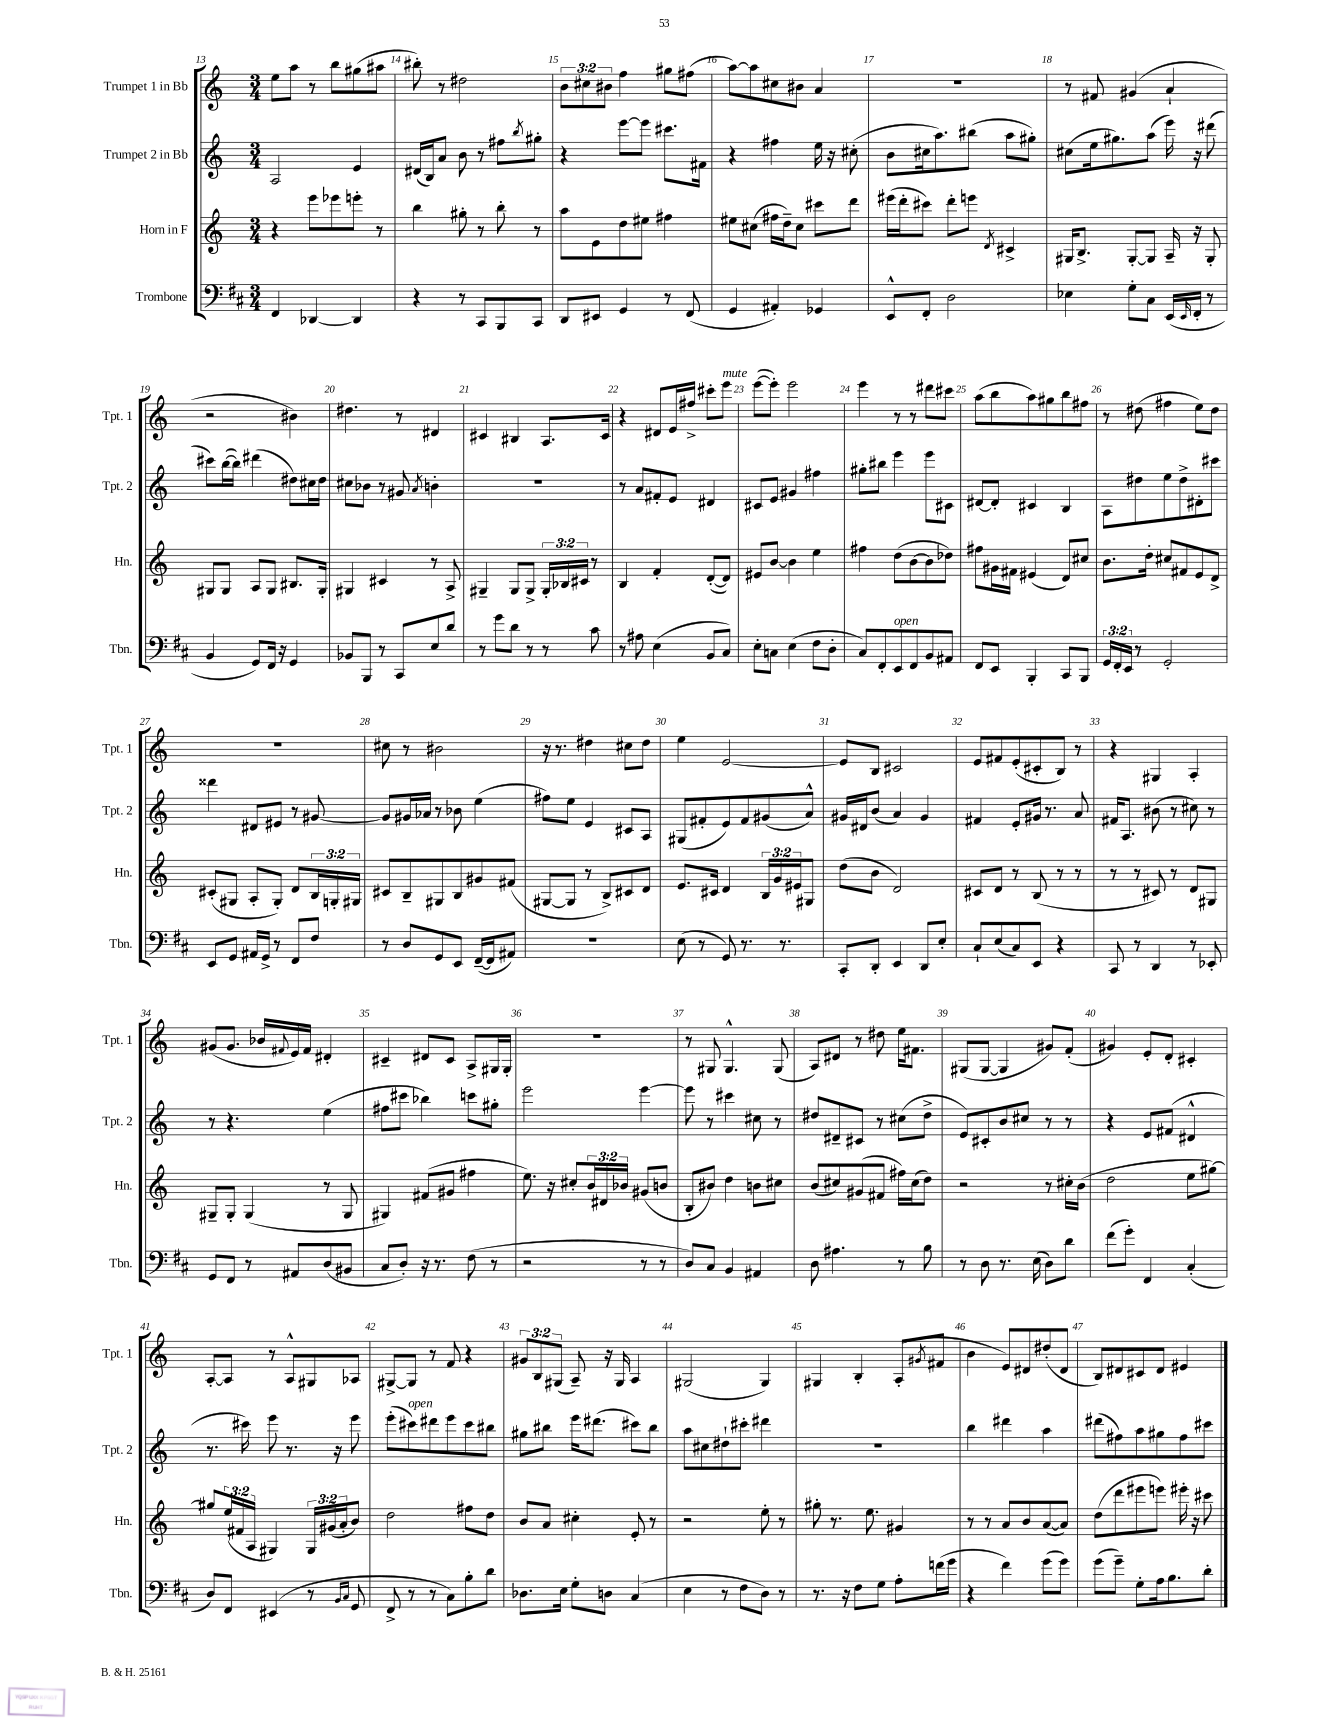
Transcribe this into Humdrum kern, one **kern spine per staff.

**kern	**kern	**kern	**kern
*staff4	*staff3	*staff2	*staff1
*clefF4	*clefG2	*clefG2	*clefG2
*k[f#c#]	*k[]	*k[]	*k[]
*M3/4	*M3/4	*M3/4	*M3/4
4FF#	4r	2A	8ee
.	.	.	8aa
[4DD-	8eee	.	8r
.	8eee-	.	8bb
4DD-]	8eee'	4e	(8gg#
.	8r	.	8aa#
=	=	=	=
4r	4bb	(16d#	8bb#')
.	.	16B)	.
.	.	8a	8r
8r	8gg#'	8b	2dd#
8CC#	8r	8r	.
8BBB	8bb'	8ff#	.
.	.	8qbb	.
8CC#	8r	8gg#'	.
=	=	=	=
8DD	8aa	4r	12b
.	.	.	12cc#
8EE#	8e	.	.
.	.	.	12b#
4GG	8dd	[8eee	4ff
.	8ee#	8eee]	.
8r	4ff#	8.ccc#	8gg#
(8FF#	.	.	(8ff#
.	.	16f#	.
=	=	=	=
4GG	8ee#	4r	[8aa)
.	(8cc#	.	8aa]
4AA#')	16ff#	4ff#	8cc#
.	16dd~)	.	.
.	8cc#	.	8b#
4GG-	8ccc#	16ee	4a
.	.	16r	.
.	8ddd	(8cc#'	.
=	=	=	=
8EE^^	(16eee#	8b	2.r
.	16ddd'	.	.
8FF#'	8ccc#)	16cc#	.
.	.	8.aa)	.
2D	8ddd'	.	.
.	8eee	(8bb#	.
.	8qd	.	.
.	4c#^	8aa	.
.	.	8gg#')	.
=	=	=	=
4E-	16G#	(8cc#	8r
.	8.B^	.	.
.	.	16ee	8f#
.	.	8.gg#)	.
8G'	[8G#'	.	(4g#
8C#	8G#]	(8aa	.
(16EE	16A~	16eee)	4a`
16qqEE	.	.	.
16FF#'	16r	16r	.
8r	8G#'	(8ddd#	.
=	=	=	=
4BB	8G#	8ccc#)	2r
.	8G#	([16bb	.
.	.	16bb])	.
8GG)	8A	(4ddd#	.
16FF#	8G#	.	.
16r	.	.	.
4GG	8.B#	8dd#)	4b#)
.	.	16cc#	.
.	16G#'	16dd#	.
=	=	=	=
8BB-	4G#	8cc#	4.dd#
8BBB	.	8b-	.
8r	4c#	8r	.
8CC#	.	8g#	8r
.	.	8qa	.
8E	8r	4b'	4d#
8d	8A^	.	.
=	=	=	=
8r	4G#~	2.r	4c#
8g	.	.	.
8d	8G#	.	4B#
8r	8G#^	.	.
8r	24G#'	.	8.A
.	24B-	.	.
.	24c#	.	.
8c#	8r	.	.
.	.	.	16c#
=	=	=	=
8r	4B	8r	4r
8A#	.	8a	.
(4E	4f'	8f#'	8d#
.	.	8e	16e
.	.	.	16ff#^
8BB	([8d'	4d#	8ccc#'
8C#)	8d])	.	8eee
=	=	=	=
8E'	8e#	8c#	([8eee
8C	[8b	8e	8eee'])
(4E	4b]	4g#	2eee
8F#	4ee	4ff#	.
8D'	.	.	.
=	=	=	=
8C#)	4ff#	8gg#'	4eee
8FF#'	.	8bb#	.
8EE	(8dd	4eee	8r
8FF#	[8b	.	8r
8BB	8b]	8eee	8ddd#
8AA#	8dd-)	8c#	8ccc#
=	=	=	=
8FF#	8ff#	[8d#	(8aa
8EE	16g#	8d#']	8bb
.	16f#	.	.
4BBB'	(4e#	4c#	8aa)
.	.	.	8gg#
8CC#	8d)	4B	8bb
8BBB	8cc#	.	8ff#
=	=	=	=
24GG	8.b	8A	8r
24FF#'	.	.	.
24EE	.	.	.
8r	.	8dd#	(8dd#
.	16dd'	.	.
2GG'	8cc#	8ee	4ff#
.	8f#	8dd#^	.
.	8e	8d#'	8ee)
.	8d^	8ccc#	8dd#
=	=	=	=
8EE	(8c#'	4ddd##	2.r
8GG	8G#	.	.
16AA#	8A'	8d#	.
16GG^	.	.	.
8r	8G#')	8e#	.
8FF#	8d	8r	.
8F#	24B	[8g#	.
.	24G'	.	.
.	24G#	.	.
=	=	=	=
8r	8c#	8g#]	8cc#
8D	8B~	16g#	8r
.	.	16a-	.
8GG	8G#	8r	2b#
8EE	8B	8b-	.
([16FF#~	8g#	(4ee	.
16FF#]	.	.	.
8AA#)	(8f#	.	.
=	=	=	=
2.r	[8G#	8ff#)	16r
.	.	.	8.r
.	8G#]	8ee	.
.	8r	4e	4dd#
.	8B^)	.	.
.	8c#	8c#	8cc#
.	8d	8A	8dd#
=	=	=	=
(8E	8.e	(8G#	4ee
8r	.	8f#'	.
.	16c#	.	.
8GG)	4d	8e)	[2e
8.r	.	8f#	.
.	24B	(8g#	.
.	24g	.	.
8.r	.	.	.
.	24e#	.	.
.	8G#	8a^^)	.
=	=	=	=
8CC#'	(8dd	16g#	8e]
.	.	16d#	.
8DD'	8b	(8b	8B
4EE	2d)	4a)	2c#
8DD	.	4g#	.
8E'	.	.	.
=	=	=	=
8C#`	8c#	4f#	8e
(8E	8d	.	8f#
8C#)	8r	8e'	(8e'
8EE	(8B	16g#	8c#'
.	.	8.r	.
4r	8r	.	8B)
.	8r	8a	8r
=	=	=	=
8CC#	8r	16f#	4r
.	.	8.A	.
8r	8r	.	.
4DD	8c#)	(8b#	4G#
.	8r	8r	.
8r	8d	8cc#)	4A'
8EE-'	8G#	8r	.
=	=	=	=
8GG	8G#~	8r	(8g#
8FF#	8G#'	4.r	8.g#
8r	(4G#	.	.
.	.	.	16b-
.	.	.	8qqf#
8AA#	.	.	16e)
.	.	.	16f#
(8D	8r	(4ee	4d#'
8BB#	8G#	.	.
=	=	=	=
8C#	4G#)	8ff#	4c#~
8D')	.	8ccc#	.
16r	(8f#	4bb-)	8d#
8.r	.	.	.
.	8g#	.	8c#
(8F#	4ff#	8ccc	8A^
8r	.	8gg#'	16G#
.	.	.	16G#'
=	=	=	=
2r	8.ee)	2eee	2.r
.	16r	.	.
.	8cc#'	.	.
.	24b	.	.
.	24d#	.	.
.	24b-	.	.
8r	(8g#	[4eee	.
8r	8b	.	.
=	=	=	=
8D)	8B'	8eee]	8r
8C#	8b#)	8r	8G#
4BB	4dd	4ccc#	4.G#^^
4AA#	8b	8cc#	.
.	8cc#	8r	(8G#
=	=	=	=
8D	(8b	8dd#	8A)
4.A#	8cc#)	8d#~	8d#
.	(8g#	8c#	8r
.	8f#	8r	8dd#
8r	16ff#)	(8cc#	16ee
.	(16cc#	.	8.f#
8B	8dd)	8dd#^	.
=	=	=	=
8r	2r	8e)	(8G#
8D	.	8c#'	[8G#
8.r	.	8b	4G#]
.	.	8cc#	.
(16E	.	.	.
8D)	8r	8r	8g#)
8d	16cc#'	8r	(8f'
.	(16b	.	.
=	=	=	=
(8f#	2dd	4r	4g#)
8g')	.	.	.
4FF#	.	8e	8e'
.	.	(8f#	8d'
(4C#'	8ee	4d#^^	4c#'
.	[8gg#)	.	.
=	=	=	=
8D)	8gg#]	8.r	[8A'
8FF#	(24ee	.	8A]
.	24f#	.	.
.	.	16ccc#)	.
.	24A	.	.
(4EE#	4G#)	8eee	8r
.	.	8.r	8A^^
8r	24G#	.	8G#
.	(24g#	.	.
.	.	16r	.
.	24a'	.	.
16qqBB	.	.	.
16qqC#	.	.	.
8GG	8b)	8eee	8A-
=	=	=	=
8FF#^	2dd	(8eee'	[8G#^
8r	.	8ccc#)	8G#]
8r	.	8ddd#	8r
8C#)	.	8eee	8f
8B'	8ff#	8ccc#	4r
8d	8dd	8bb#	.
=	=	=	=
8.D-	8b	8gg#	12g#
.	.	.	12B
.	8a	8bb#	.
.	.	.	(12G#
16E	.	.	.
8G'	4cc#'	16eee	8A~)
.	.	(8.ddd#	.
8D	.	.	16r
.	.	.	16G#
(4C#	8e'	8ccc#)	4A
.	8r	8bb#	.
=	=	=	=
4E	2r	8aa	(2G#
.	.	8cc#	.
8r	.	8dd#`	.
8F#	.	8ccc#'	.
8D)	8ee'	4ddd#	4G#)
8r	8r	.	.
=	=	=	=
8.r	8gg#'	2.r	4G#
.	8.r	.	.
16r	.	.	.
8F#	.	.	4B'
.	8.ee	.	.
8G	.	.	.
8A'	4g#	.	(8A'
.	.	.	8qg#
(16f	.	.	8f#
16g	.	.	.
=	=	=	=
4r	8r	4bb	4b
.	8r	.	.
4f#)	8a	4ddd#	8e)
.	8b	.	8d#
(8g	([8a	4aa	(8dd#'
8g)	8a])	.	8d#
=	=	=	=
(8g	(8dd	(8ddd#	8B)
8g~)	8ddd	8ff#)	8d#
8G'	8eee#	8aa	8c#
16A	8eee)	8gg#	8d#
8.B	.	.	.
.	16eee#'	8ff#	4e#
.	16r	.	.
8d'	8ccc#	8ccc#	.
==	==	==	==
*-	*-	*-	*-
